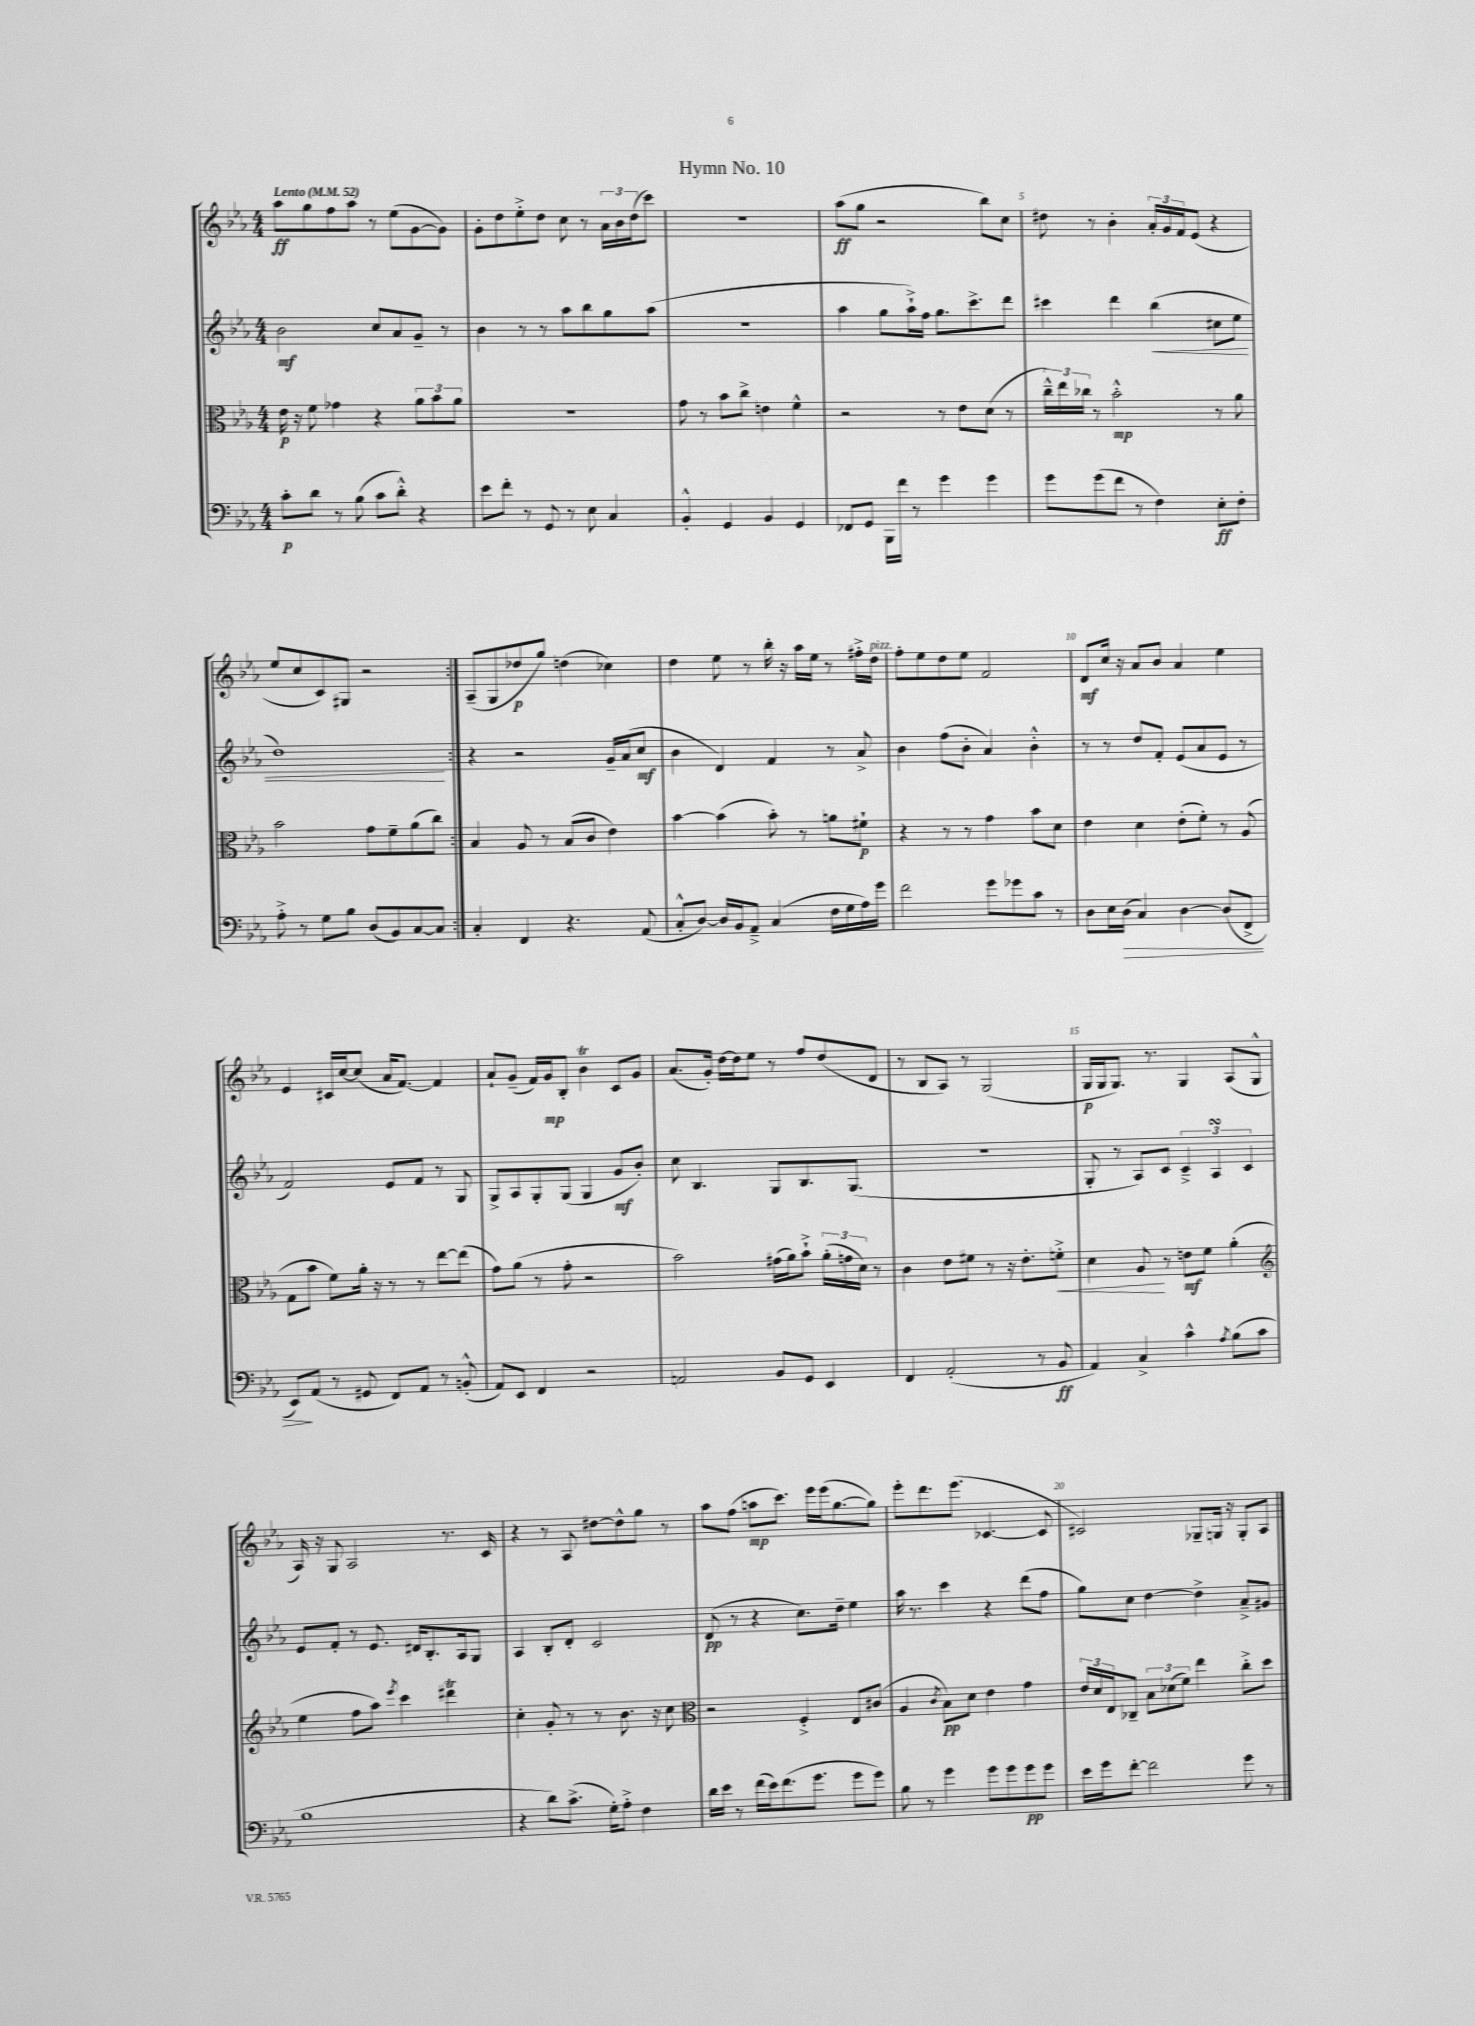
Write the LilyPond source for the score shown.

\header { title = "Hymn No. 10" }
<<
\new StaffGroup <<
\new Staff = "s0" {
    \clef treble \key ees \major \numericTimeSignature \time 4/4 \tempo "Lento" 4 = 52
    \repeat volta 2 { aes''8\ff g''8 f''8 aes''8 r8 ees''8( g'8~ g'8) |
    g'8-. d''8 ees''8-.-> d''8 c''8 r8 \tuplet 3/2 { aes'16 bes'16 d''16( } c'''8) |
    R1 |
    aes''8\ff( g''8 r2 bes''8) c''8 |
    dis''8 r8 bes'4-. \tuplet 3/2 { aes'16-. g'16 f'16 } ees'8( r4 |
    ees''8 c''8 c'8) gis8 r2 | }
    aes8--( g8 des''8\p g''8) d''4( ces''4) |
    d''4 ees''8 r8 bes''16-. r16 aes''16 ees''16 r8 fis''16-.-> d''16^\markup { \italic "pizz." } |
    f''8-. ees''8 d''8 ees''8 f'2 |
    d'8\mf c''16 r16 aes'8 bes'8 aes'4 ees''4 |
    ees'4 cis'16 c''16~ c''8( aes'16 f'8.~) f'4 |
    aes'8-! g'8--( f'16) g'16\mp bes8-. bes'4\trill c'8 g'8 |
    aes'8.( g'16-.) d''16~ d''16 ees''8 r8 f''8 d''8( d'8 |
    r8 bes8 aes8) r8 g2( |
    g16\p g16 g8.) r8. g4 aes8( g8-^ |
    aes16) r16 g8 aes2 r8. c'16 |
    r4 r8 aes8 dis''8~ dis''8-^ g''8 r8 |
    aes''8 f''8( a''8\mp c'''8.) ees'''16 ees'''16( g''8.~ g''8) |
    ees'''8-. d'''8. ees'''8.( ces'4.~ ces'8 |
    cis'2) ges8-- g16 r16 g8-. aes8 \bar "|." |
}
\new Staff = "s1" {
    \clef treble \key ees \major \numericTimeSignature \time 4/4
    \repeat volta 2 { bes'2\mf c''8 aes'8 g'8-- r8 |
    bes'4 r8 r8 aes''8 bes''8 g''8 aes''8( |
    R1 |
    aes''4 g''8 aes''16-!->) f''16 g''8. c'''8.-> d'''8 |
    cis'''4 d'''4 bes''4\<( cis''8 ees''8 |
    d''1\!) | }
    r4 r2 g'16-- aes'16( c''8\mf |
    bes'4 d'4) f'4 r8 aes'8-> |
    bes'4 f''8( bes'8-. aes'4) bes'4-.-^ |
    r8 r8 d''8 f'8-. ees'8( aes'8 ees'8 r8 |
    f'2) ees'8 f'8 r8 g8 |
    g8-> aes8 g8-. g8( g4 g'8\mf bes'8-.) |
    c''8 bes4. g8 bes8. g8.( |
    R1 |
    g8-. r8 aes8) c'8 \tuplet 3/2 { c'4---> aes4\turn c'4 } |
    ees'8 f'8-. r8 ees'8. dis'16 bes8.-. aes16 g8 |
    aes4 bes8-. d'8-. c'2 |
    d'8\pp( r8 r4 c''8.) d''16-- ees''4 |
    aes''16 r8. c'''4 r4 d'''8( f''8 |
    g''8) c''8 d''4~ d''4-> aes'8---> gis'8 \bar "|." |
}
\new Staff = "s2" {
    \clef alto \key ees \major \numericTimeSignature \time 4/4
    \repeat volta 2 { ees'16\p r16 f'8 ges'4 r4 \tuplet 3/2 { aes'8 bes'8 aes'8 } |
    R1 |
    g'8 r8 bes'8 c''8-> e'4 f'4-^ |
    r2 r8 ees'8 d'8( r8 |
    \tuplet 3/2 { c''16---^) ees''16 ces''16 } r8 bes'2-.-^\mp r8 aes'8 |
    bes'2 g'8 f'8-- aes'8( c''8) | }
    bes4 aes8 r8 bes8( c'8 ees'4) |
    bes'4~ bes'4( bes'8-.) r8 a'8 fis'8-!\p |
    r4 r8 r8 g'4 bes'8 d'8 |
    ees'4 d'4 ees'8-.( f'8-.) r8 aes8( |
    g8 bes'8 f'8) aes'16-. r16 r8 r8 ees''8~ ees''8( |
    g'8) aes'8( r8 g'8-. r2 |
    bes'2) gis'16( aes'16) bes'8-!-> \tuplet 3/2 { aes'16-.( g'16 d'16) } r8 |
    c'4 ees'8 fis'8 r8 r16 ees'8.-. f'8-.->\< |
    d'4 aes8\! r8 e'8\mf f'8 aes'4-.( |
    \clef treble ees''4 f''8 aes''8) \acciaccatura { ees'''8 } c'''4 dis'''4\trill |
    c''4-. g'8-. r8 r8 bes'8. r16 c''8 |
    \clef alto r2 f4-.-> ees8 cis'8( |
    aes4 \acciaccatura { c'8 } bes8\pp) d'8 ees'4 g'4 |
    \tuplet 3/2 { ees'16 d'16 ees16 } ces8-- \tuplet 3/2 { bes8 des'8( f'8) } ees''4 c''8-.-> d''8 \bar "|." |
}
\new Staff = "s3" {
    \clef bass \key ees \major \numericTimeSignature \time 4/4
    \repeat volta 2 { c'8-.\p d'8 r8 bes8( c'8 d'8-.-^) r4 |
    ees'8 f'8-. r8 g,8 r8 ees8 c4 |
    bes,4-.-^ g,4 bes,4 g,4 |
    fes,8 g,8 bes,,16 f'16 r8 g'4 g'4 |
    g'8 g'8( f'8 r8 f4) ees8-.\ff f8-. |
    aes8-.-> r8 g8 bes8 d8( bes,8) c8~ c8 | }
    c4-. f,4 r4. aes,8( |
    c8-.-^ d8~) d16 bes,16 aes,8---> c4( f16 g16 aes16) g'16 |
    f'2 g'8 ges'8 c'8 r8 |
    d8 ees16 d16\>( c4) d4~ d8( f,8-> |
    ees,8\!) aes,8( r8 gis,8 f,8) aes,8 r8 b,8-.-^( |
    aes,8) ees,8 f,4 r2 |
    a,2 bes,8 g,8 ees,4 |
    f,4 aes,2-.( r8 bes,8\ff |
    aes,4) c4-> c'4-^ \acciaccatura { aes8 } bes8( c'8 |
    bes1 |
    r4 d'8) c'8.->( g16-.) aes8-.-> f4 |
    d'16 ees'16 r8 f'16( ees'16) f'8.( g'8. g'8 g'8) |
    bes8 r8 g'4 g'8 g'8 g'8\pp g'8 |
    ees'16 g'16 f'8~-. f'2 g'8 r8 \bar "|." |
}
>>
>>
\layout { \context { \Score \override BarNumber.break-visibility = ##(#f #t #t) barNumberVisibility = #(every-nth-bar-number-visible 5) } }
